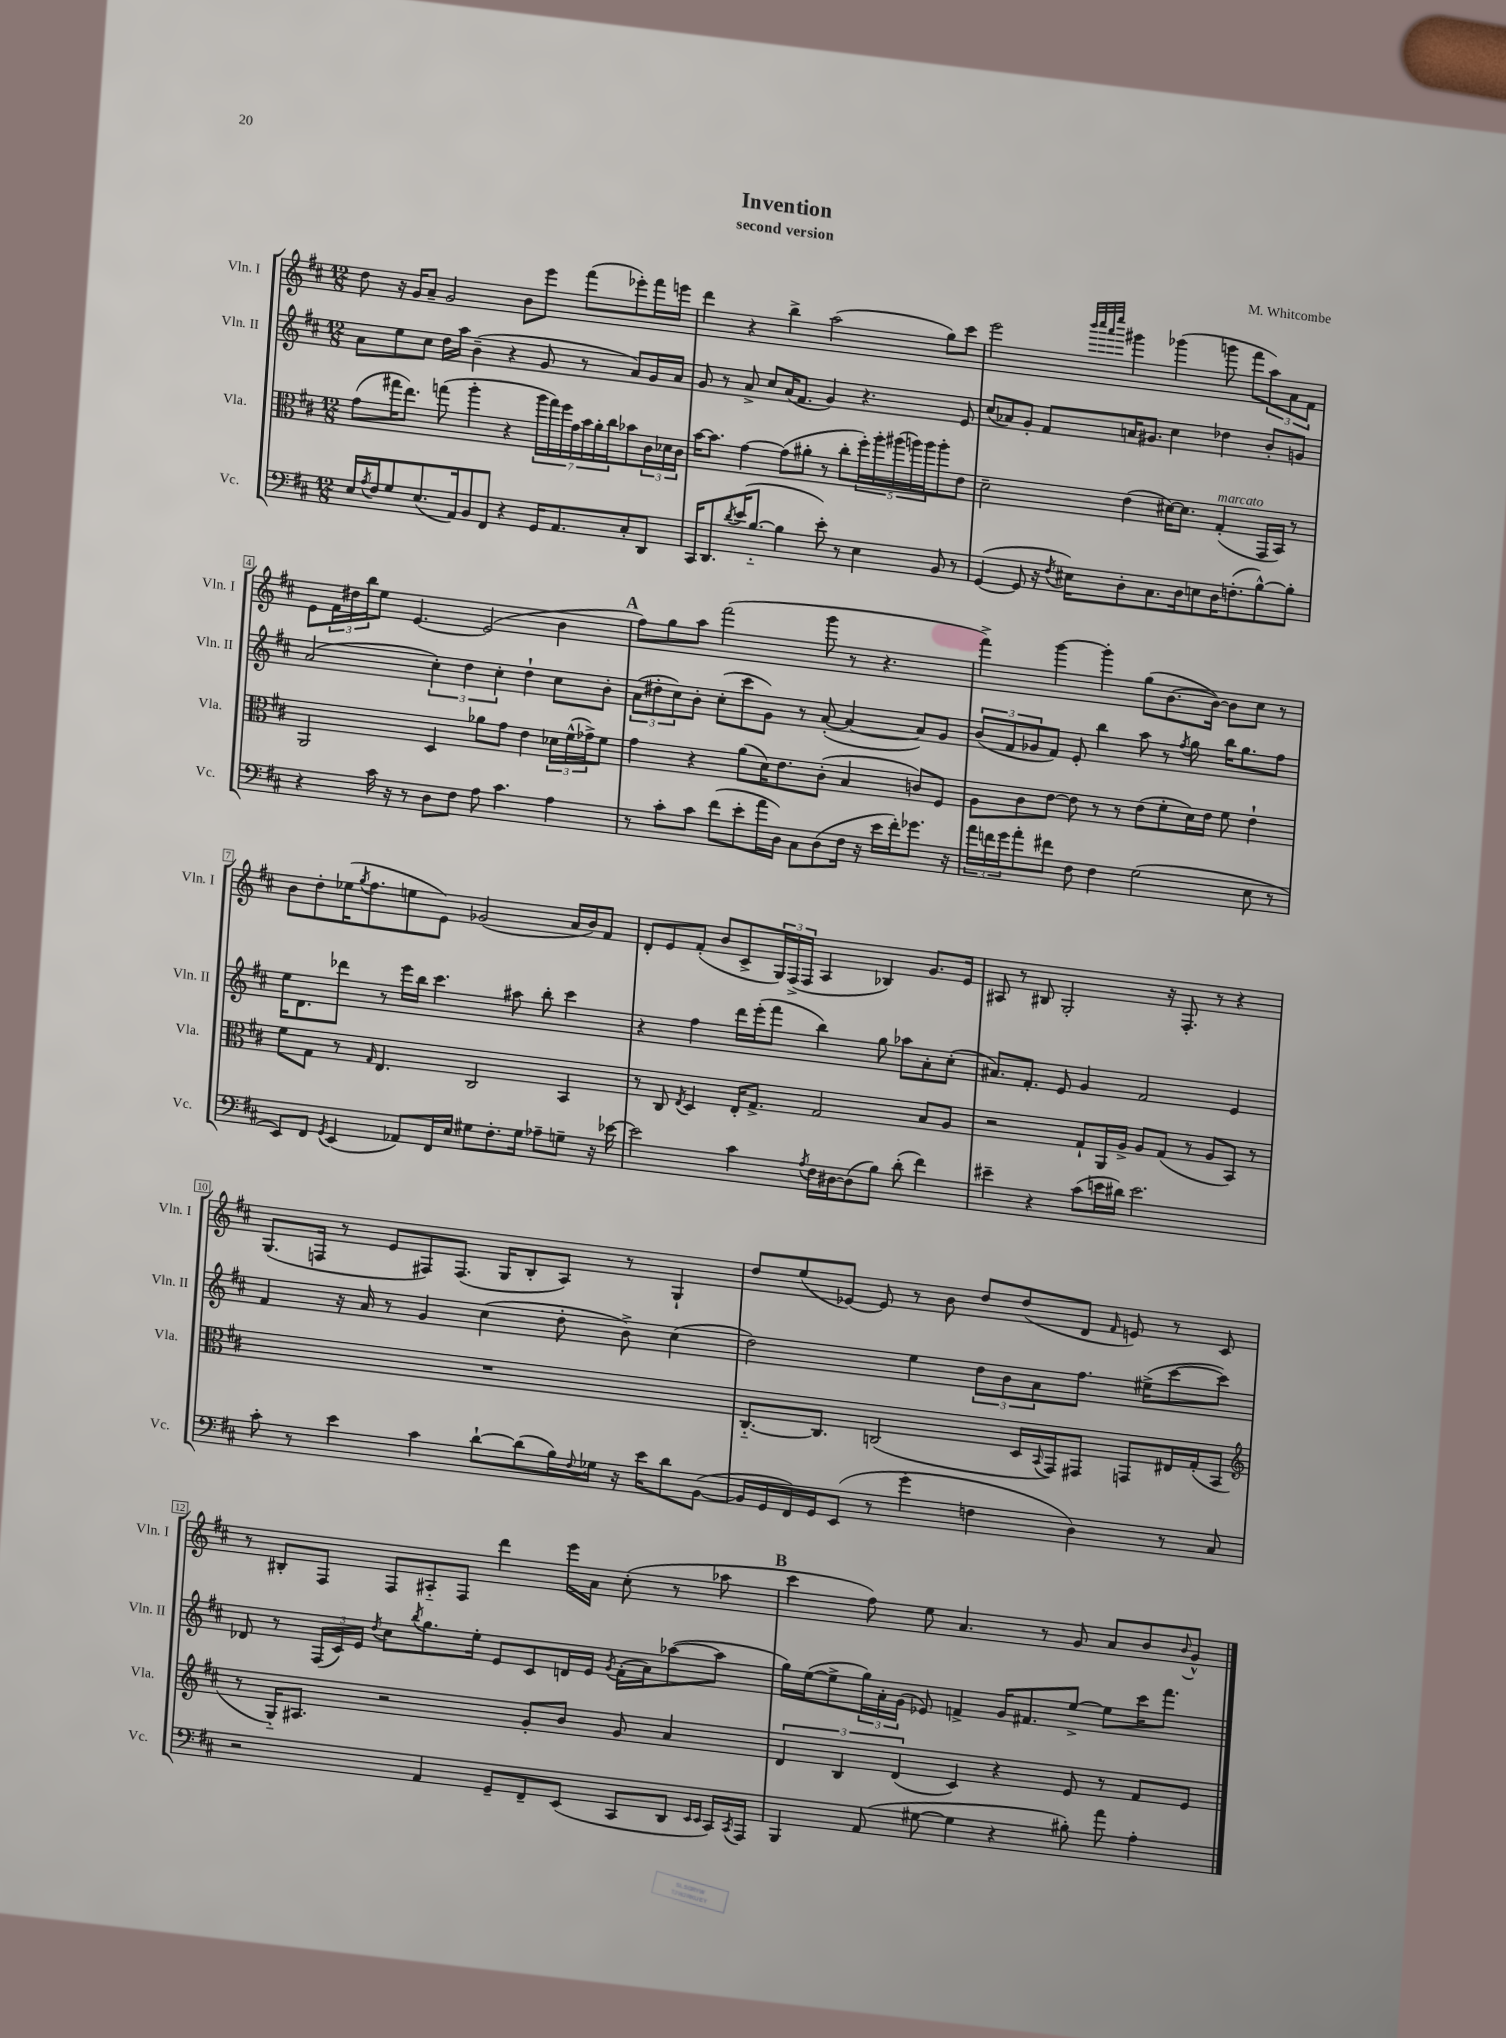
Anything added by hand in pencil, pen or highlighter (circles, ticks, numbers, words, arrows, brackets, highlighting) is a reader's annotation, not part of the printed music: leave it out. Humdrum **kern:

**kern	**kern	**kern	**kern
*staff4	*staff3	*staff2	*staff1
*clefF4	*clefC3	*clefG2	*clefG2
*k[f#c#]	*k[f#c#]	*k[f#c#]	*k[f#c#]
*M12/8	*M12/8	*M12/8	*M12/8
16E	(8g	8a	8dd
8qA	.	.	.
16F#	.	.	.
8G	16gg#	8ee	16r
.	8.ee)	.	16g
(8.E	.	8cc#	8a~
.	(8gg	16dd	2g
16AA)	.	16aa	.
8BB	4aa'	(4b~	.
8FF#	.	.	.
4r	4r	4r	.
.	.	.	8b
16GG	28aa	8g	8eee
.	28gg)	.	.
8.AA	.	.	.
.	28ff#	.	.
.	28g	.	.
.	.	8r	(8fff#
.	28b	.	.
.	28a'	.	.
.	28cc#	.	.
8C#'	8b-	8a)	8eee-')
8DD	24c#	16g	16fff#
.	24d-	.	.
.	.	16a	16eee
.	24c#	.	.
=	=	=	=
16CC#	[16b	8g	4ddd
8.DD	8.b]	.	.
.	.	8r	.
8qd	.	.	.
(16e	[4g	8a^	4r
[8.B'~	.	.	.
.	.	8cc#	.
4B]	(8g]	(16a	4bb^
.	.	8.f#	.
.	8a#'	.	.
8e')	8r	4g)	(2aa
8r	8cc#'	.	.
4E	20ff#')	4.r	.
.	20aa'	.	.
.	(20aa#	.	.
.	20aa)	.	.
.	20aa	.	.
8BB	8aa'	.	8gg)
8r	8e	8e	8ccc#
=	=	=	=
([4GG	2d~	(8cc#	2eee
.	.	8a-)	.
8GG]	.	8g'	.
16r	.	8f#	.
8qF#	.	.	.
16E#)	.	.	.
.	.	.	32qqbbb
.	.	.	32qqcccc#
.	.	.	32qqaaa
.	.	.	32qqeeee
8D'	(4e	16a	4ggg#
.	.	8.g#	.
8.C#	.	.	.
.	[16d#)	4cc#	(4ggg-
16D	8.d#]	.	.
8E	.	.	.
16D	(4G'	4dd-	8ggg
(8.F'	.	.	.
.	.	.	8fff#
[8B^^)	16GG	8b'	12aa)
.	16BB)	.	.
.	.	.	12a
8B']	8r	8g	.
.	.	.	12f#
=	=	=	=
4r	2AA	(2a	8e
.	.	.	24f#
.	.	.	24dd#
.	.	.	24bb
16c#	.	.	8ee
16r	.	.	.
8r	.	.	[4.e
8D	4D	6cc#')	.
8F#	.	.	.
.	.	6dd	.
8A	8a-	.	(2e]
.	.	6cc#'	.
4.c#	8g	.	.
.	4e	4dd`	.
4A	24d-	8cc#	4b
.	(24f#^^	.	.
.	24g-^)	.	.
.	8f#	8b'	.
=	=	=	=
8r	4g	(12a	8ff#)
.	.	12dd#'	.
8c#'	.	.	8gg
.	.	12cc#)	.
8c#	4r	8b'	8aa
(8f#	.	(8cc#'	(2fff#
8e'	(8a	8ccc#	.
16a	16d)	8g)	.
16D)	8.e	.	.
8C#	.	8r	.
(8D	(8c#'	([8a'	8ggg
16F#	4B	4a_	8r
16r	.	.	.
16e	.	.	4.r
16f#')	.	.	.
8.g-	8c)	8a])	.
.	8F#	8g	.
16r	.	.	.
=	=	=	=
24a	8A	(12b	4fff#^)
24f	.	.	.
24g	.	12f#	.
8a'	8c#	.	.
.	.	12g-	.
8f#	[8e	8f#)	[4ggg
8F#	8e]	8e'	.
4F#	8r	4bb	4ggg']
.	8r	.	.
(2G	(8e	8aa	(8gg
.	8f#'	8r	[8.b
.	.	8qff#	.
.	16d)	8gg	.
.	16e	.	16b_)
.	8f#	16bb	8b]
.	.	8.gg	.
8E	4e`	.	8cc#
8r	.	8ff#	8r
=	=	=	=
8EE)	8f#	16ee	8b
.	.	8.d	.
8FF#	8G	.	8dd'
8qGG	.	.	.
(4EE	8r	8ddd-	(16ee-
.	.	.	8qgg
.	.	.	8.ff#
.	16qqG	.	.
.	4.E	8r	.
8AA-)	.	16eee	8ee
.	.	16bb	.
16FF#	.	4.ccc#	8e)
16E	.	.	.
8G#	2C#	.	(2g-
8.F#'	.	.	.
.	.	8aa#	.
16G#	.	.	.
8A-~	.	8bb'	.
8G~	4BB	4ccc#	16a
.	.	.	16b)
16r	.	.	8f#
[16e-	.	.	.
=	=	=	=
2e-]	8r	4r	8d'
.	8C#	.	8e
.	8qE	.	.
.	4D	4ff#	(8f#'
.	.	.	8b
4c#	16E'	16ddd	8c#^
.	8.G^	(16eee'	.
.	.	8fff#	24G)
.	.	.	(24F#^
.	.	.	24F#
8qA	.	.	.
16F#	2G	4bb)	4A
[16D#	.	.	.
(8D#]	.	.	.
8B)	.	8gg	4B-)
(8d'	.	8aa-	.
4f#)	8B	8a'	8.g
.	8A	(8cc#'	.
.	.	.	16e
=	=	=	=
4e#~	2r	8.a#)	8A#
.	.	.	8r
.	.	8.f#'	.
4r	.	.	8B#
.	.	8e	2G'
(8c#	8G`	4g	.
16e	16AA	.	.
16d#)	16A^	.	.
2.e	8A	2f#	.
.	(8G	.	16r
.	.	.	8.F#'
.	8r	.	.
.	8A	.	8r
.	8BB)	4e	4r
.	8r	.	.
=	=	=	=
8c#'	1.r	4f#	(8.G
8r	.	.	.
.	.	.	16F
4e	.	16r	8r
.	.	16a	.
.	.	8r	8e
4c#	.	4g	8F#)
.	.	.	(8.F#
[8d`	.	(4cc#	.
.	.	.	16G
(8d]	.	.	8B'
16B)	.	8dd'	8A)
8qqF#	.	.	.
16G-	.	.	.
16r	.	8b^)	8r
16e	.	.	.
8d	.	(4cc#	4G`
([8BB	.	.	.
=	=	=	=
16BB]	[8.C#'~	2dd)	8dd
16GG	.	.	.
16FF#)	.	.	(8ee
16GG	8.C#]	.	.
(8EE	.	.	[8e-)
8r	(2C	.	8e-]
4g'	.	4ee	8r
.	.	.	8b
4F	.	12dd	8dd
.	.	12b	.
.	16D	.	(8dd
.	.	12a	.
.	8qqBB	.	.
.	16GG)	.	.
4D)	8GG#	8.ff#	8d
.	.	.	16qqf#
.	8GG	.	8e)
.	.	(16ee#^	.
8r	16E#	[8ccc#	8r
.	(16G'	.	.
8C#	8BB	8ccc#])	8c#
=	=	=	=
*	*clefG2	*	*
2r	8r	8d-	8r
.	16G'~)	8r	8B#'
.	8.A#	.	.
.	.	(24F#	8F#
.	.	24c#)	.
.	.	24e	.
.	.	8qdd	.
.	2r	8cc#	8F#
.	.	8qbb	.
4AA	.	8.gg	8A#'~
.	.	.	8F#
.	.	16ee'	.
8GG~	.	8e	4ddd
8FF#~	8g'	8c#	.
(8EE	8b	16d	16eee
.	.	16e	16a
.	.	8qg	.
8CC#	8g	(16f#'	(8cc#'
.	.	16a)	.
8DD	4a	([8aa-	8r
16qqEE	.	.	.
16qqEE	.	.	.
16CC#)	.	8aa-]	8aa-
8qCC#	.	.	.
16AAA	.	.	.
=	=	=	=
4BBB	6d	16gg)	4ccc#
.	.	([16ee	.
.	.	8ee^]	.
.	6B	.	.
(8AA	.	24gg)	8ff#)
.	.	24a'	.
.	(6d	(24g	.
[8G#	.	8e-)	8ee
4G#]	4c#)	4f^	4.a
4r	4r	16g	.
.	.	8.f#	.
.	.	.	8r
8B#')	8e	[8ee^	8g
8a	8r	8ee]	8a
4A'	8f#	16ccc#	8b
.	.	8.fff#	.
.	.	.	8qqb
.	8e	.	8g^^
==	==	==	==
*-	*-	*-	*-
